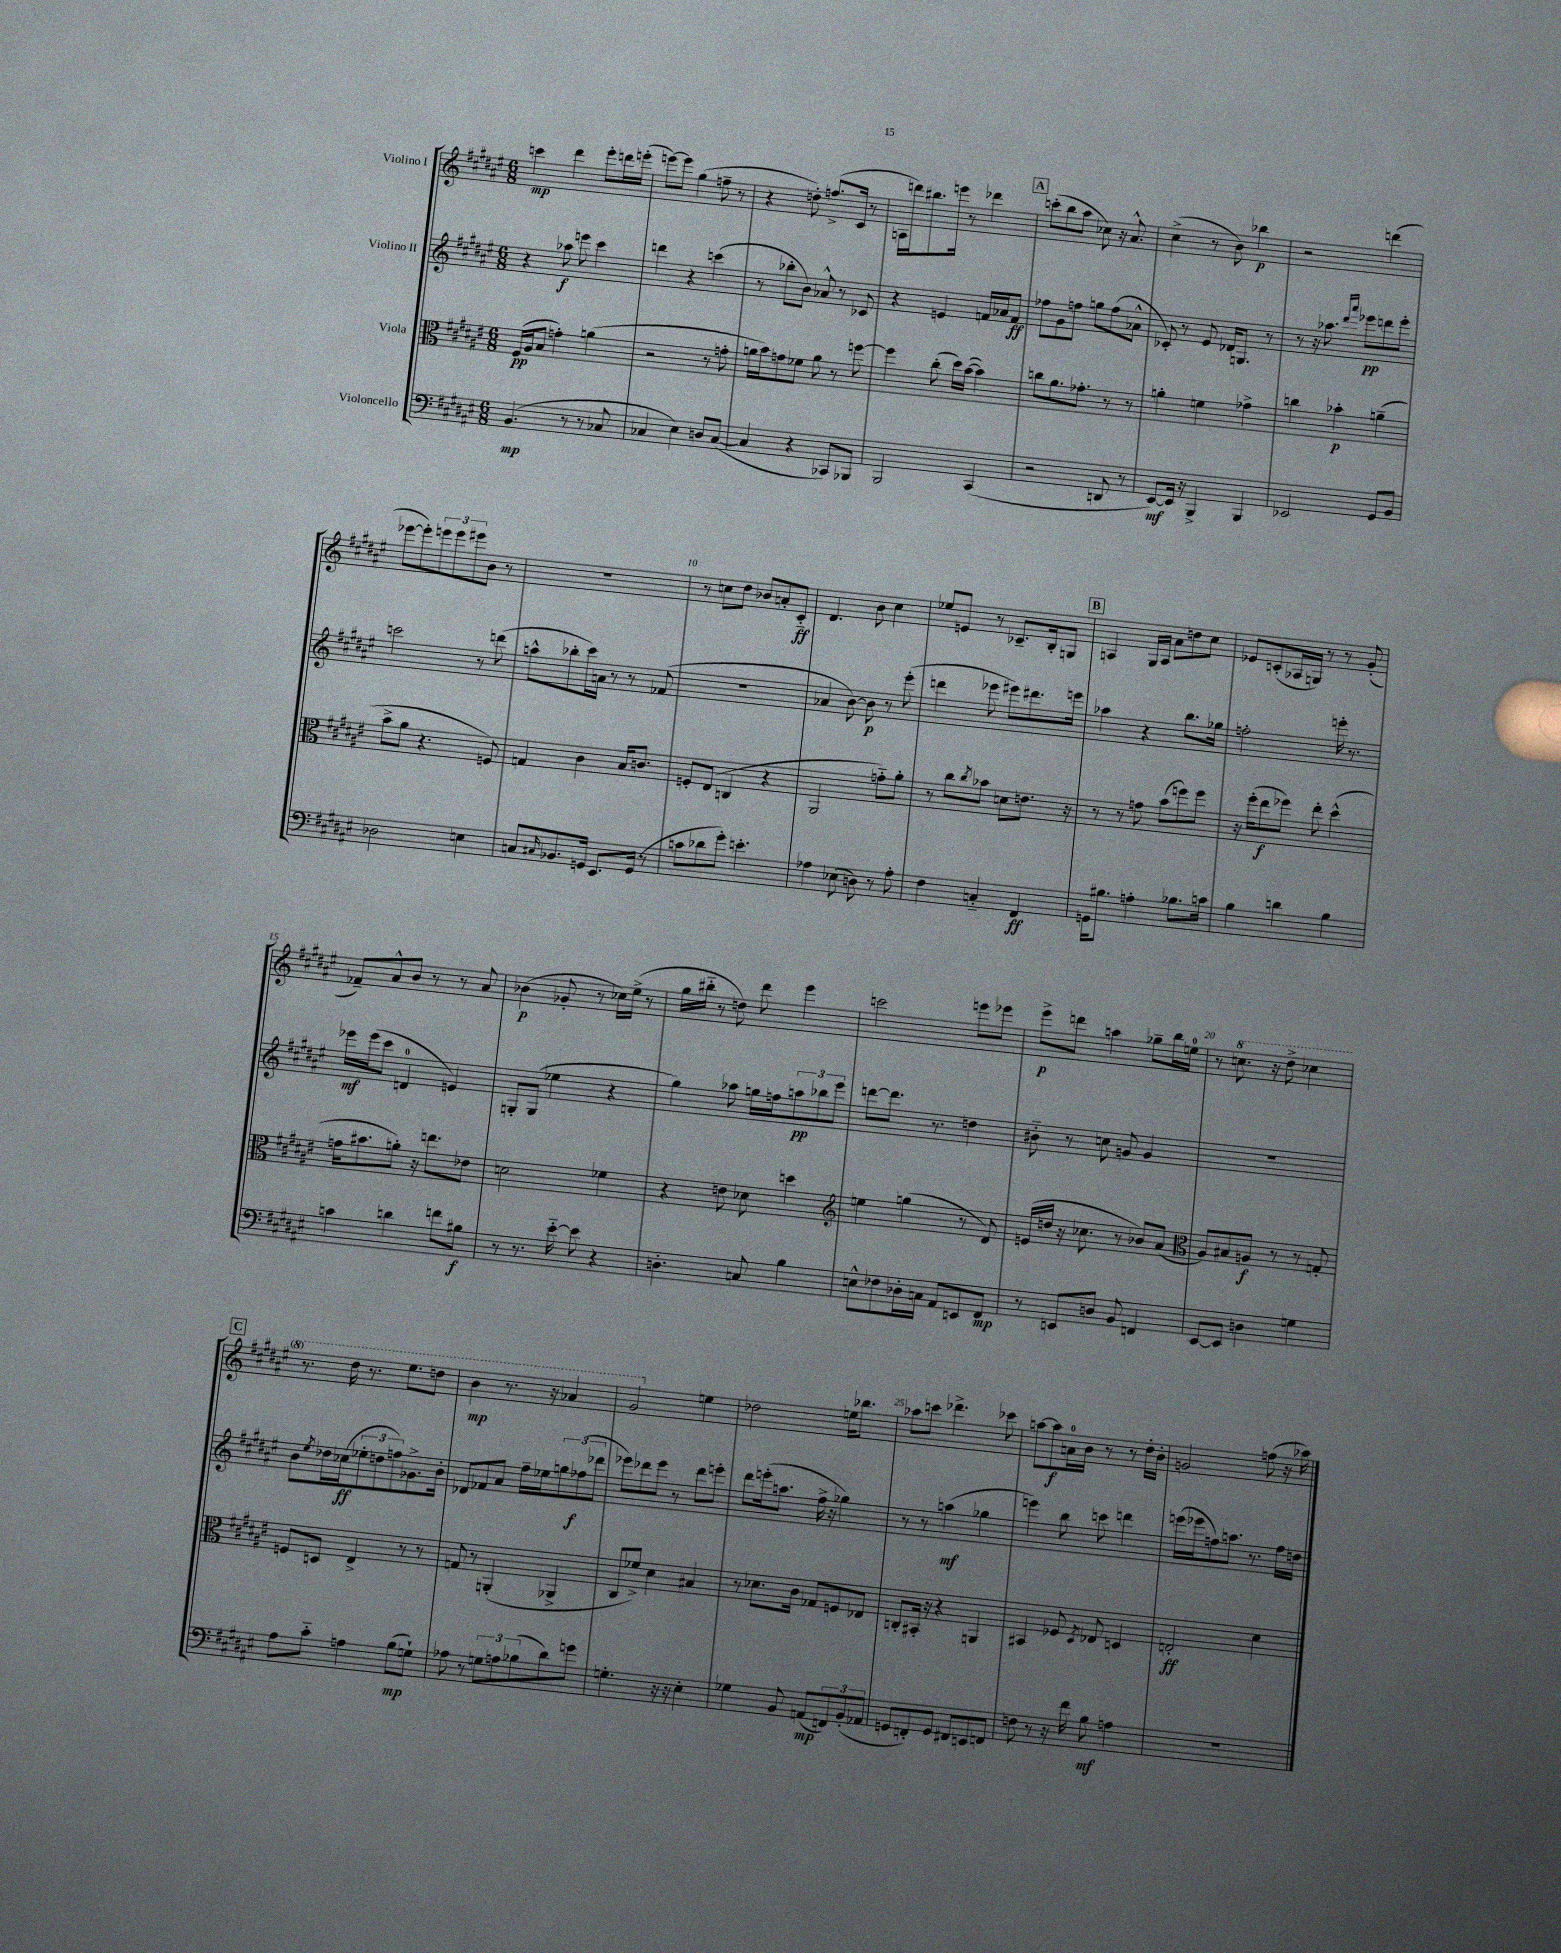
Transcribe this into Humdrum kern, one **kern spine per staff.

**kern	**dynam	**kern	**dynam	**kern	**dynam	**kern	**dynam
*part4	*part4	*part3	*part3	*part2	*part2	*part1	*part1
*staff4	*staff4	*staff3	*staff3	*staff2	*staff2	*staff1	*staff1
*I"Violoncello	*	*I"Viola	*	*I"Violino II	*	*I"Violino I	*
*clefF4	*	*clefC3	*	*clefG2	*	*clefG2	*
*k[f#c#g#d#a#e#]	*	*k[f#c#g#d#a#e#]	*	*k[f#c#g#d#a#e#]	*	*k[f#c#g#d#a#e#]	*
*M6/8	*	*M6/8	*	*M6/8	*	*M6/8	*
=1	=1	=1	=1	=1	=1	=1	=1
(4.BB/	mp	(16F#/LL	pp	4r	.	4cccn\	mp
.	.	16A#/J	.	.	.	.	.
.	.	8B/J	.	.	.	.	.
.	.	4gn'\)	.	8aa-X\	f	4ddd#\	.
8r	.	.	.	8eeen\	.	.	.
8r	.	(4an\	.	4ccc#\	.	8eee#'\L	.
8C-X/	.	.	.	.	.	16dddn\L	.
.	.	.	.	.	.	(16eeen'\JJ	.
=2	=2	=2	=2	=2	=2	=2	=2
4C-X/	.	2r	.	4dddn\	.	[8eeen\L)	.
.	.	.	.	.	.	8eee\J]	.
4E#\)	.	.	.	4r	.	(4gg#\	.
8Dn/L	.	8r	.	(4cccn\	.	8ffn~\	.
([8C-/J	.	8gn'\	.	.	.	8r	.
=3	=3	=3	=3	=3	=3	=3	=3
4C-/]	.	16an\LL	.	8r	.	4r	.
.	.	16b\J)	.	.	.	.	.
.	.	8gn\	.	8bb-X'\L	.	.	.
4r	.	8f-X\J	.	8b\J)	.	8ddn'\)	.
.	.	8a\	.	8a-X^^/	.	(8.ffn^/L	.
8CC-X/L)	.	8r	.	8r	.	.	.
.	.	.	.	.	.	16c#/Jk	.
8BBB-X/J	.	[8ffn\	.	8c-X/	.	8r	.
=4	=4	=4	=4	=4	=4	=4	=4
2BBB/	.	4ff\]	.	4r	.	16An\LL	.
.	.	.	.	.	.	16dddn\J)	.
.	.	.	.	.	.	8.bb#X\	.
.	.	(8cc#'\	.	4en/	.	.	.
.	.	.	.	.	.	16eeen\Jk	.
.	.	16dd#\LL)	.	.	.	8r	.
.	.	([16b\JJ	.	.	.	.	.
(4CC#/	.	4b\])	.	16fn/LL	.	4ddd-X\	.
.	.	.	.	16a-X/J	.	.	.
.	.	.	.	8f/J	ff	.	.
!!LO:REH:place=s1:t=A
=5	=5	=5	=5	=5	=5	=5	=5
2r	.	8ccn\L	.	8ff-X\L	.	(8cccn'\L	.
.	.	8.a#\	.	8g#\	.	8bb\	.
.	.	.	.	8ffn\J	.	8aa#\J	.
.	.	8.g-X'\J	.	.	.	.	.
.	.	.	.	8ggn\L	.	8cc-X\)	.
8DDn/	.	8r	.	(8ff\	.	16r	.
.	.	.	.	.	.	8.a#^^/	.
8r	.	8r	.	8a-X^^\J	.	.	.
=6	=6	=6	=6	=6	=6	=6	=6
[8EE#/L)	mf	4an'\	.	8c-X'/)	.	(4cc#^\	.
16EE#/Jk]	.	.	.	8r	.	.	.
16r	.	.	.	.	.	.	.
4BBB^/	.	4fn\	.	8e#/	.	8r	.
.	.	.	.	16d-X/KL	.	8b\)	.
.	.	.	.	8.Gn/J	.	.	.
4BBB/	.	4g-X^\	.	.	.	4bb-X\	p
.	.	.	.	8r	.	.	.
=7	=7	=7	=7	=7	=7	=7	=7
2EE-X/	.	4ccn\	.	8r	.	2r	.
.	.	.	.	16r	.	.	.
.	.	.	.	8.aa-X\	.	.	.
.	.	4b-X'\	p	.	.	.	.
.	.	.	.	16qqddd#/LL	.	.	.
.	.	.	.	16qqaaa#/JJ	.	.	.
.	.	.	.	8eee-X\L	pp	.	.
8GG#/L	.	(4an~\	.	8dddn\	.	(4dddn\	.
8BB/J	.	.	.	8eee-'\J	.	.	.
!!LO:LB:g=z
=8	=8	=8	=8	=8	=8	=8	=8
2D-X\	.	8b^\L	.	2cccn\	.	[8eee-X\L	.
.	.	8a#\J	.	.	.	8eee-'\])	.
.	.	4.r	.	.	.	12eeen\	.
.	.	.	.	.	.	12eee\	.
.	.	.	.	.	.	12eee#X\	.
4En\	.	.	.	8r	.	8b\J	.
.	.	8Fn/)	.	(8dddn\	.	8r	.
=9	=9	=9	=9	=9	=9	=9	=9
8Cn/L	.	4Gn/	.	8aan^^\L	.	2.r	.
16qqC#X/	.	.	.	.	.	.	.
8.BB-X/	.	.	.	8bb-X'\	.	.	.
.	.	4c#\	.	16ccc#\L)	.	.	.
16GGn/Jk	.	.	.	16an\JJ	.	.	.
8.EE#/L	.	.	.	8r	.	.	.
.	.	16B/KL	.	8r	.	.	.
(16GG/Jk	.	8.cn/J	.	.	.	.	.
8r	.	.	.	(8f-X/	.	.	.
=10	=10	=10	=10	=10	=10	=10	=10
8cn\L	.	8Fn'/L	.	2.r	.	8r	.
8d-X\	.	(8E#/J	.	.	.	8ccn\L	.
8g#'\J)	.	4Cn/	.	.	.	8dd#\J	.
4.en'\	.	.	.	.	.	8b-X/L	.
.	.	4r	.	.	.	8an'/	.
.	.	.	.	.	.	8c#/J	ff
=11	=11	=11	=11	=11	=11	=11	=11
4A-X\	.	2AA#/	.	4a-X/	.	4.d#/	.
(8E-X\	.	.	.	[8b\)	.	.	.
8Dn\)	.	.	.	8b\]	p	8b\	.
8r	.	8gn\L)	.	8r	.	4cc#\	.
8A-'\	.	8a#'\J	.	(8eee#'\	.	.	.
=12	=12	=12	=12	=12	=12	=12	=12
4F#\	.	8r	.	4dddn\	.	8ee-X/L	.
.	.	8cc#\L	.	.	.	8en/J	.
.	.	8qcc#/	.	.	.	.	.
4Cn/	.	8b-X\J	.	8eee-X\	.	8r	.
.	.	8dn\L	.	8eee#X\L)	.	8.c-X~/L	.
4FF#/	ff	8.en\J	.	8.ddd#X\	.	.	.
.	.	.	.	.	.	16B'/k	.
.	.	.	.	.	.	8Gn/J	.
.	.	16r	.	16eeen\Jk	.	.	.
!!LO:REH:place=s1:t=B
=13	=13	=13	=13	=13	=13	=13	=13
16GGn\KL	.	8r	.	4aa-X\	.	4An/	.
8.B#X\J	.	.	.	.	.	.	.
.	.	8r	.	.	.	.	.
4An'\	.	8gn\	.	4r	.	16G#/LL	.
.	.	.	.	.	.	16A/JJ	.
.	.	(8b\L	.	.	.	8a#\L	.
8.B-X\L	.	8ffn\)	.	8.bb\L	.	8ddn\	.
.	.	8ff\J	.	.	.	8cc#\J	.
16cn\Jk	.	.	.	16gg-X\Jk	.	.	.
=14	=14	=14	=14	=14	=14	=14	=14
4B\	.	16r	.	2ffn'\	.	8e-X/L	.
.	.	(16ff#'\KL	.	.	.	.	.
.	.	8ee#\	f	.	.	(8cn'/	.
4dn\	.	8ff-X\J)	.	.	.	16A-X/L	.
.	.	.	.	.	.	16Gn/JJ)	.
.	.	8ee#'\	.	.	.	8r	.
4B\	.	(4dd#^^\	.	16eeen'\	.	8r	.
.	.	.	.	8.r	.	.	.
.	.	.	.	.	.	(8g#'/	.
!!LO:LB:g=z
=15	=15	=15	=15	=15	=15	=15	=15
4cn\	.	16gn\KL	.	16eee-X\LL	mf	8f-X~/L)	.
.	.	8.b#X\	.	(16eee-\J	.	.	.
.	.	.	.	8ccc#\J	.	8a#^^/	.
4dn\	.	8an'\J)	.	4dn/	.	8b/J	.
.	.	16r	.	.	.	8r	.
.	.	8.een\L	.	.	.	.	.
8fn\L	.	.	.	4en/)	.	8r	.
8B#X\J	f	8e-X\J	.	.	.	8a#/	.
=16	=16	=16	=16	=16	=16	=16	=16
8r	.	2dn\	.	8Gn'/L	.	(4b-X\	p
8.r	.	.	.	(8G/J	.	.	.
.	.	.	.	4ee-X\	.	8g-X'/	.
[16e#\	.	.	.	.	.	.	.
8e#\]	.	.	.	.	.	8r	.
4r	.	4f-X\	.	4r	.	16cc-X\LL)	.
.	.	.	.	.	.	(16ee#^\JJ	.
.	.	.	.	.	.	8r	.
=17	=17	=17	=17	=17	=17	=17	=17
4.Dn'\	.	4r	.	4gg#\)	.	16gg#\LL	.
.	.	.	.	.	.	16bb#X\JJ	.
.	.	.	.	.	.	8r	.
.	.	8en\	.	8aa-X\	.	8ddn\)	.
8Cn/	.	8d-X\	.	16ggn\LL	.	8ddd#\	.
.	.	.	.	16ffn\J	.	.	.
4B\	.	4ddn\	.	12aan\	pp	4eee#\	.
.	.	.	.	12bb-X\	.	.	.
.	.	.	.	12eee#\J	.	.	.
=18	=18	=18	=18	=18	=18	=18	=18
*	*	*clefG2	*	*	*	*	*
8En^^\L	.	4een\	.	[8dddn\L	.	2cccn\	.
8F-X\	.	.	.	8.ddd\J]	.	.	.
16D-X'\L	.	(4ggn\	.	.	.	.	.
16Cn\JJ	.	.	.	8.r	.	.	.
8AA#/L	.	.	.	.	.	.	.
8EEn/	.	8r	.	4ddn\	.	8eeen\L	.
8FF#/J	mp	8d#/)	.	.	.	8eee-X\J	.
=19	=19	=19	=19	=19	=19	=19	=19
8r	.	(16en/LL	.	8b#X\	.	8eee#^\L	p
.	.	16ddn/JJ	.	.	.	.	.
8EEn/L	.	16r	.	8r	.	8dddn\J	.
.	.	8.cc-X\	.	.	.	.	.
8Dn/J	.	.	.	8ccn\	.	4aan\	.
8BB/	.	8r	.	8gn/	.	.	.
4FFn/	.	8b-X/L)	.	4g/	.	8gg-X~\L	.
.	.	(8a#/J	.	.	.	16bb\L	.
.	.	.	.	.	.	16een\JJ	.
=20	=20	=20	=20	=20	=20	=20	=20
*	*	*clefC3	*	*	*	*	*
[8EE#/L	.	8A#/L)	.	2.r	.	8r	.
*	*	*	*	*	*	*8va	*
8EE#/J]	.	8B#X/	.	.	.	8.cccn\	.
4Dn\	.	8An/J	f	.	.	.	.
.	.	.	.	.	.	16r	.
.	.	8r	.	.	.	8ddd#^\	.
4Gn\	.	8r	.	.	.	4ccc-X\	.
.	.	8Gn'/	.	.	.	.	.
!!LO:LB:g=z
!!LO:REH:place=s1:t=C
=21	=21	=21	=21	=21	=21	=21	=21
8A#\L	.	8Fn/L	.	8b\L	.	8.r	.
.	.	.	.	8qee#/	.	.	.
8c#\J	.	8Dn/J	.	16dd-X\L	.	.	.
.	.	.	.	(16cc-X\J	ff	16ddd#\	.
4An\	.	4E#^/	.	12ee-X'\	.	8.r	.
.	.	.	.	12ddn\	.	.	.
.	.	.	.	12ffn\)	.	.	.
.	.	.	.	.	.	8.eee#\L	.
(8B\L	mp	8r	.	8.g-X^\	.	.	.
8Gn`\J)	.	8r	.	.	.	8dddn\J	.
.	.	.	.	16b'\Jk	.	.	.
=22	=22	=22	=22	=22	=22	=22	=22
8A-X\	.	8Gn/	.	8d-X/L	.	4bb\	mp
8r	.	8r	.	8f-X/	.	.	.
12Gn\L	.	(4AAn'/	.	8a#/J	.	8.r	.
12An\	.	.	.	.	.	.	.
.	.	.	.	16ff#~\LL	.	.	.
(12B-X\	.	.	.	.	.	.	.
.	.	.	.	16ee-X\J	.	16r	.
8d#\)	.	4AA-X^/	.	12ggn\	.	4aa-X/	.
.	.	.	.	(12ff-X\	f	.	.
8gn\J	.	.	.	.	.	.	.
.	.	.	.	12ddd-X\J	.	.	.
=23	=23	=23	=23	=23	=23	=23	=23
4.Gn'\	.	8C#/L	.	8eee-X\L)	.	2gg#/	.
.	.	8f-X^/J)	.	8ddd-X\	.	.	.
.	.	4d#\	.	8eee-\J	.	.	.
16r	.	.	.	8r	.	.	.
16r	.	.	.	.	.	.	.
*	*	*	*	*	*	*X8va	*
4E#'\	.	4B#X/	.	8ddd-\L	.	4een\	.
.	.	.	.	8eeen'\J	.	.	.
=24	=24	=24	=24	=24	=24	=24	=24
4G-X\	.	8r	.	8ddd#\L	.	2dd-X\	.
.	.	8.d-X\L	.	(16eeen'\k	.	.	.
.	.	.	.	8.aan\J	.	.	.
8BB/	.	.	.	.	.	.	.
.	.	16c#\Jk	.	.	.	.	.
(8AAn/L	mp	8G-X/L	.	16ff#^\	.	.	.
.	.	.	.	16r	.	.	.
12FFn/)	.	8Fn/	.	4gg-X\)	.	16een\KL	.
.	.	.	.	.	.	8.bb-X\J	.
(12BB'/	.	.	.	.	.	.	.
.	.	8E-X/J	.	.	.	.	.
12AA-X/J	.	.	.	.	.	.	.
=25	=25	=25	=25	=25	=25	=25	=25
8GGn/L	.	8Cn'/L	.	8r	.	8aa-X\L	.
8FFn'/)	.	16BB#X'/Jk	.	8r	.	8cccn\J	.
.	.	16r	.	.	.	.	.
8GG/J	.	4r	.	(4aan\	mf	4.ddd-X^\	.
8FF#X/L	.	.	.	.	.	.	.
8EEn/	.	4AAn/	.	4gg-X\	.	.	.
8FFn/J	.	.	.	.	.	8ccc-X\	.
=26	=26	=26	=26	=26	=26	=26	=26
8Fn\	.	4BB#X/	.	4eeen\)	.	[8aan\L	.
8r	.	.	.	.	.	8aa\]	f
16r	.	8F-X/	.	8bb\	.	16an\L	.
16f#\	.	.	.	.	.	16b\JJ	.
.	.	8qD#/	.	.	.	.	.
8B\	mf	8E-X/	.	8cccn\	.	8r	.
4An\	.	4Dn/	.	4dddn\	.	8r	.
.	.	.	.	.	.	16dd#'\LL	.
.	.	.	.	.	.	16b'\JJ	.
=27	=27	=27	=27	=27	=27	=27	=27
2.r	.	2En'/	ff	(16eeen\LL	.	2gn/	.
.	.	.	.	16eee-X\J	.	.	.
.	.	.	.	8ffn\)	.	.	.
.	.	.	.	8.aan\J	.	.	.
.	.	.	.	8.r	.	.	.
.	.	4d#\	.	.	.	(8ffn\	.
.	.	.	.	16ff\LL	.	16r	.
.	.	.	.	16ddn\JJ	.	16aa-X\)	.
==	==	==	==	==	==	==	==
*-	*-	*-	*-	*-	*-	*-	*-
